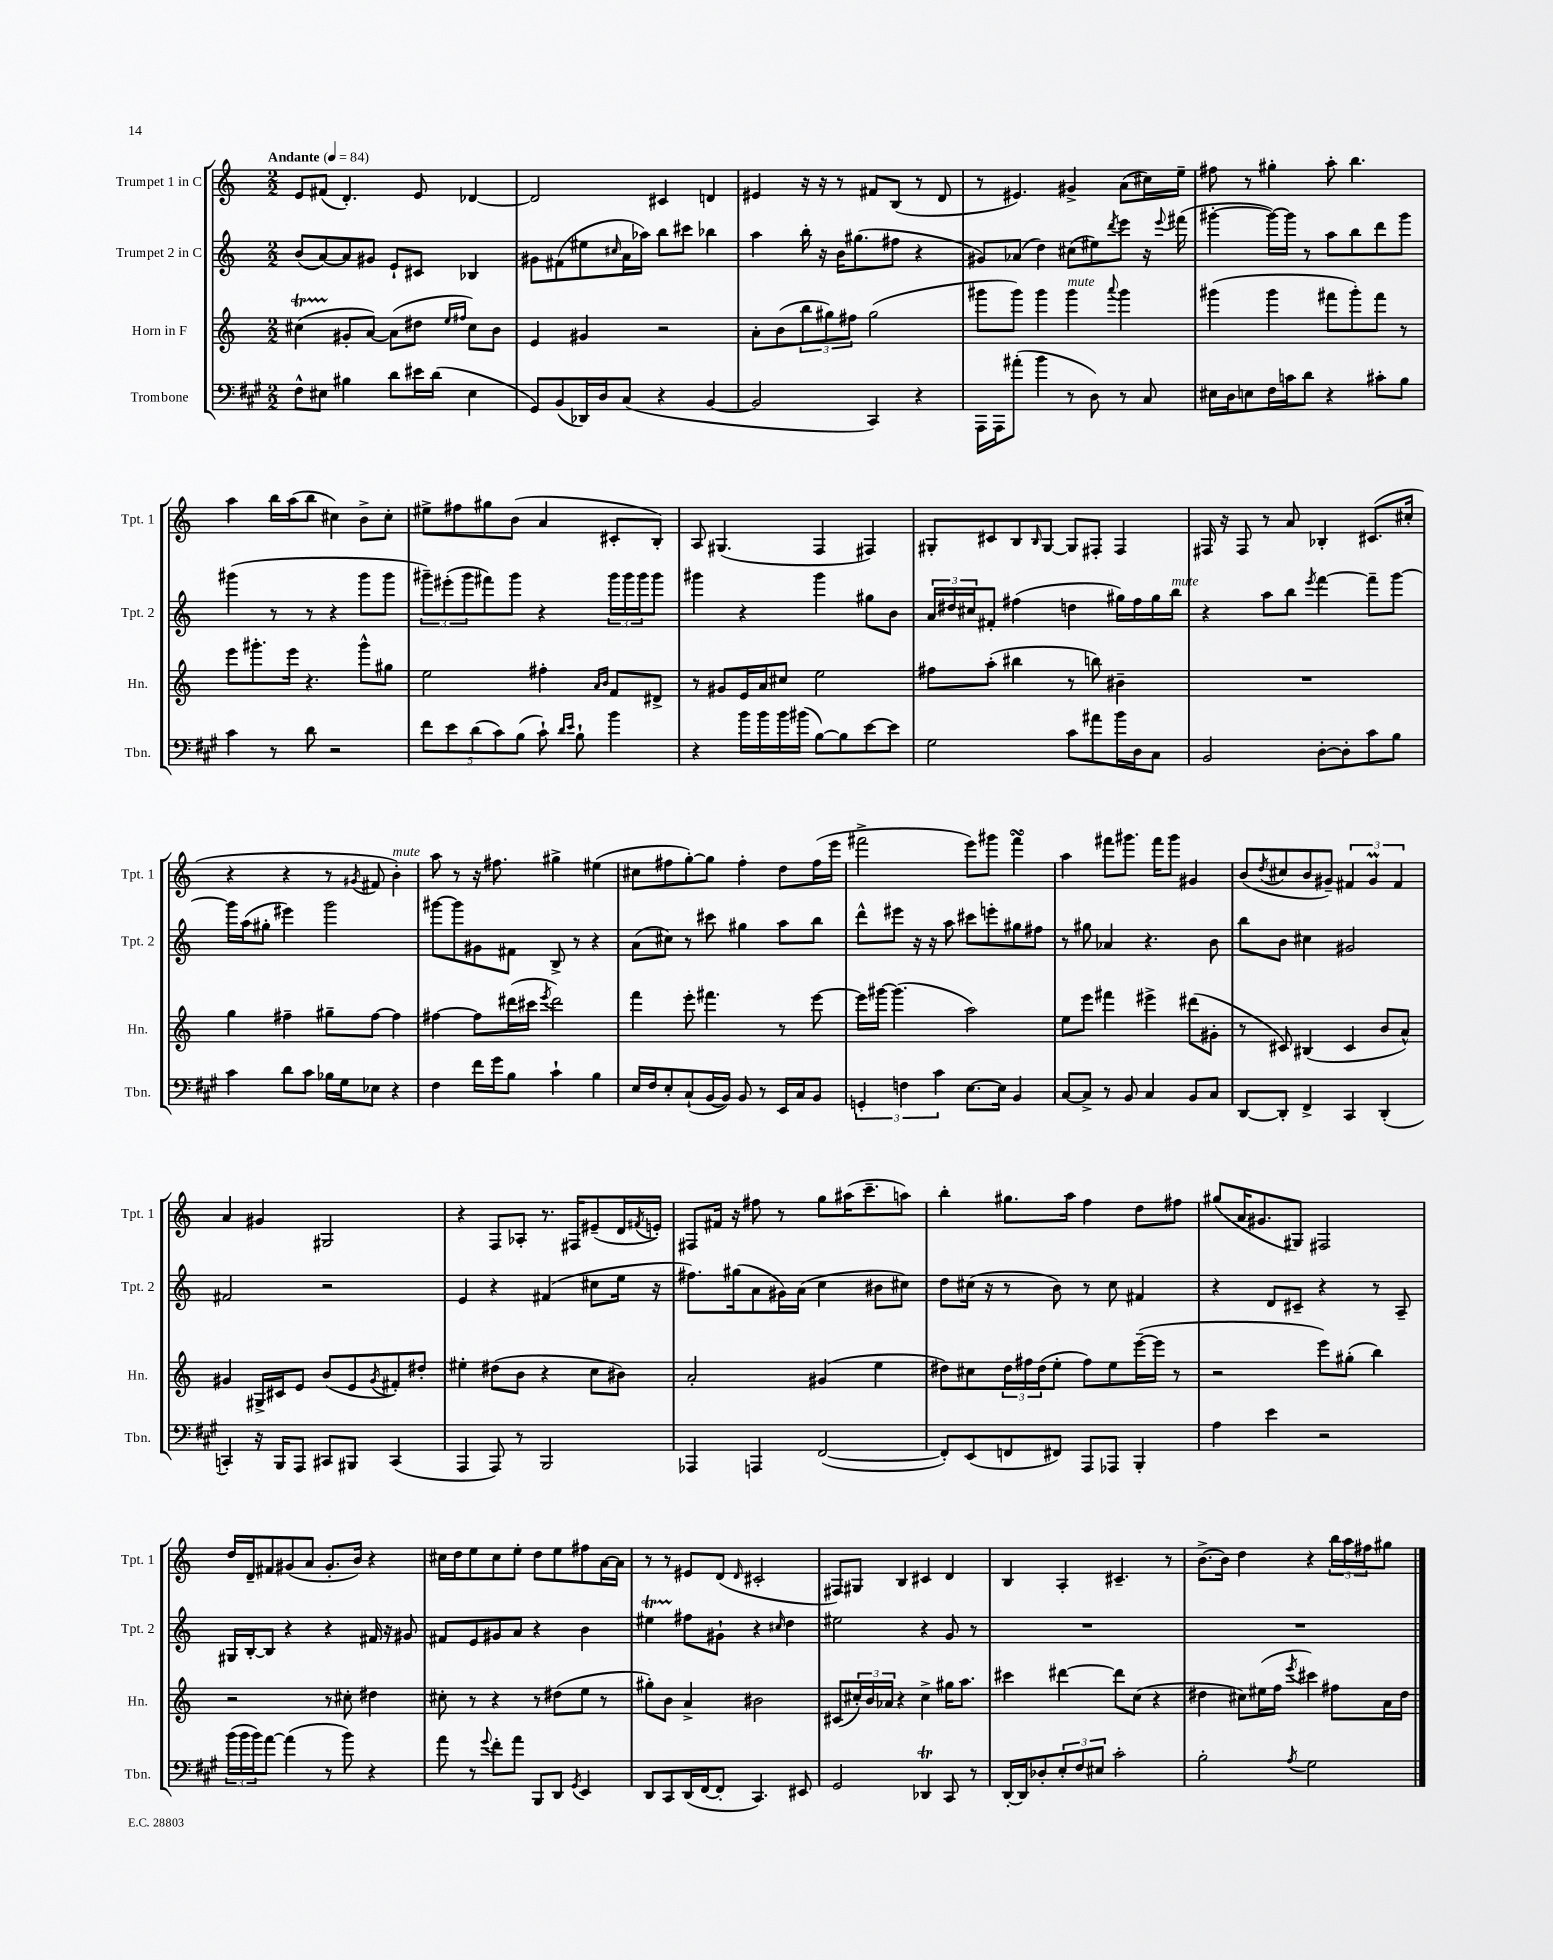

**kern	**kern	**kern	**kern
*staff4	*staff3	*staff2	*staff1
*clefF4	*clefG2	*clefG2	*clefG2
*k[f#c#g#]	*k[]	*k[]	*k[]
*M2/2	*M2/2	*M2/2	*M2/2
*MM84	*MM84	*MM84	*MM84
8F#^^	(4cc#	(8b	8e
8E#	.	[8a)	(8f#
4B#	8g#'	8a]	4.d')
.	[8a)	8g#	.
8d	(8a]	8e`	.
16e#	8dd#	8c#	8e
(16d	.	.	.
.	16qqee	.	.
.	16qqff#	.	.
4E#	8cc#)	4B-	[4d-
.	8b	.	.
=	=	=	=
8GG#)	4e	8g#	2d-]
(8BB	.	(8f#	.
16DD-)	4g#	8ee#	.
16D	.	.	.
.	.	16qqcc#	.
(8C#	.	16a	.
.	.	16aa-)	.
4r	2r	8bb	4c#
.	.	8ccc#	.
[4BB	.	4bb-	4d
=	=	=	=
2BB]	8a'	4aa	4e#
.	(8b	.	.
.	12bb	16bb'	16r
.	.	16r	16r
.	12gg#)	.	.
.	.	16b	8r
.	12ff#	.	.
.	.	(8.gg#	.
4CC#)	(2gg#	.	8f#
.	.	8ff#	(8B
4r	.	4r	8r
.	.	.	8d
=	=	=	=
16AAA	8ggg#	8g#)	8r
16AAA	.	.	.
(8a#'	8ggg#)	(8a-	4.e#)
4b	4ggg#	4dd)	.
8r	4ggg#	(8cc#	4g#^
8D)	.	8ee#)	.
.	8qqaaa	8qddd	.
8r	4ggg#	8eee	(8a
8C#	.	16r	16cc#)
.	.	8qqeee	.
.	.	(16fff#	16ee~
=	=	=	=
16E#	(4ggg#	[4ggg#'	8ff#
16D	.	.	.
8E	.	.	8r
16F#	4ggg#	16ggg#_)	4gg#'
16c	.	16ggg#]	.
8d	.	8r	.
4r	8fff#	8aa	8aa'
.	8ggg#')	8bb	4.bb
8c#'	8fff#	8ddd	.
8B	8r	8ggg#	.
=	=	=	=
4c#	8eee	(4ggg#	4aa
.	8.ggg#'	.	.
8r	.	8r	16bb
.	16eee	.	(16aa
8d	4.r	8r	8bb
2r	.	4r	4cc#)
.	8ggg#^^	8ggg#	8b^
.	8gg#	8ggg#	8cc#'
=	=	=	=
10f#	2ee	12ggg#~)	8ee#^
.	.	(12eee#'	.
10e	.	.	.
.	.	.	8ff#
.	.	12ggg#	.
(10d	.	.	.
.	.	8fff#)	8gg#
10c#)	.	.	.
.	.	8ggg#	(8b
(10B	.	.	.
8c#`)	4ff#'	4r	4a
16qqd	.	.	.
16qqe	.	.	.
8B`	.	.	.
.	16qqa	.	.
.	16qqb	.	.
4b	8f	24ggg#	8c#'
.	.	24ggg#	.
.	.	24ggg#	.
.	8d#^	8ggg#	8B')
=	=	=	=
4r	8r	4ggg#	8A
.	8g#	.	(4.G#
16b	16e	4r	.
16b	16a	.	.
16b	8cc#	.	.
(16b#	.	.	.
[8B)	2ee	4ggg#	4F
8B]	.	.	.
[8e	.	8gg#	4F#)
8e]	.	8b	.
=	=	=	=
2G#	8ff#	24a	8G#'
.	.	24dd#	.
.	.	24cc#	.
.	(8aa'	8f#'	8c#
.	4bb#	(4ff#	8B
.	.	.	16qqB
.	.	.	[8G#
8c#	8r	4dd	8G#]
8a#	8bb)	.	8F#'
16b	4b#~	16gg#)	4F#
16D	.	16ff#	.
8C#	.	16gg#	.
.	.	16bb	.
=	=	=	=
2BB	1r	4r	16F#
.	.	.	16r
.	.	.	8F#
.	.	8aa	8r
.	.	8bb	8a
.	.	8qeee	.
[8D'	.	[4fff	4B-'
8D']	.	.	.
8c#	.	8fff~]	(8.c#
8B	.	[8ggg	.
.	.	.	16cc#'
=	=	=	=
4c#	4gg	16ggg]	4r
.	.	(16aa	.
.	.	8gg#'	.
8d	4ff#~	4eee#)	4r
8c#	.	.	.
16B-	8gg#~	2ggg	8r
16G#	.	.	.
.	.	.	8qg#
8E-	[8ff#	.	8f#
4r	4ff#]	.	4b')
=	=	=	=
4F#	[4ff#	[8ggg#	8aa
.	.	8ggg#]	8r
16f#	8ff#]	8g#	16r
16g#	.	.	8.ff#
8B	(16ddd#	8f#	.
.	16ccc#	.	.
.	8qeee	.	.
4c#`	2ddd#)	8B^	4gg#^
.	.	8r	.
4B	.	4r	(4ee#
=	=	=	=
16E	4fff	(8a	8cc#
16F#	.	.	.
8E'	.	8cc#)	8ff#
(8C#`	8eee'	8r	[8gg')
[16BB	4.fff#	8ccc#	8gg]
16BB])	.	.	.
8BB	.	4gg#	4ff#'
8r	.	.	.
16EE	8r	8aa	8dd
16C#	.	.	.
8BB	[8eee	8bb	(16ff#
.	.	.	16eee
=	=	=	=
6GG'	16eee]	8ddd^^	2fff#^
.	[16ggg#	.	.
.	(4.ggg#]	8eee#	.
6F	.	.	.
.	.	16r	.
.	.	16r	.
6c#	.	.	.
.	.	8aa	.
[8.E	2aa)	8ccc#	8eee)
.	.	8eee'	8ggg#
16E]	.	.	.
4BB	.	8gg#	4fff#
.	.	8ff#	.
=	=	=	=
[8C#	8ee	8r	4aa
8C#^]	8eee	8gg#	.
8r	4fff#	4a-	8fff#
8BB	.	.	8.ggg#
4C#	4eee#^	4.r	.
.	.	.	16fff#
.	.	.	8ggg#
8BB	(8ddd#	.	4g#
8C#	8g#'	8b	.
=	=	=	=
[8DD	8r	8bb	(8b
.	.	.	8qdd
8DD']	8c#)	8b	8cc#
4FF#^	(4B#	4cc#	8b
.	.	.	8g#~)
4CC#	4c#	2g#	6f#
.	.	.	6g#
(4DD'	8b	.	.
.	.	.	6f#
.	8a^^)	.	.
=	=	=	=
4CC')	4g#	2f#	4a
16r	16G#^	.	4g#
16BBB	16c#	.	.
8AAA	8e	.	.
8CC#	(8b	2r	2G#
8BBB#	8e	.	.
.	8qg#	.	.
(4CC#	8f#')	.	.
.	8dd#'	.	.
=	=	=	=
4AAA	4ee#'	4e	4r
8AAA)	(8dd#	4r	8F
8r	8b	.	8A-'
2BBB	4r	(4f#	8.r
.	.	.	16F#
.	8cc	8cc#	(8e#~
.	8b#)	16ee	16d
.	.	.	8qf#
.	.	16r	16e')
=	=	=	=
4AAA-	2a'	8.ff#)	8F#
.	.	.	16f#
.	.	(16gg#	16r
4AAA	.	8a	8ff#
.	.	16g#)	8r
.	.	(16a	.
([2FF#	(4g#	4cc	8gg
.	.	.	(16aa#
.	.	.	8.ccc~
.	4ee	8b#	.
.	.	8cc#)	8aa)
=	=	=	=
8FF#'])	8dd#)	8dd	4bb'
(8EE	8cc#	(16cc#	.
.	.	16r	.
8FF	24dd#	8r	8.gg#
.	24ff#	.	.
.	(24dd#	.	.
8FF#)	8ee'	8b)	.
.	.	.	16aa
8AAA	8ff#)	8r	4ff
8AAA-	8ee	8cc#	.
4BBB'	([16eee~	4f#	8dd
.	16eee]	.	.
.	8r	.	8ff#
=	=	=	=
4A	2r	4r	(8gg#
.	.	.	16a
.	.	.	8.g#
4e	.	8d	.
.	.	8c#~	8G#)
2r	8eee)	4r	2F#
.	(8gg#'	.	.
.	4bb)	8r	.
.	.	8A~	.
=	=	=	=
(24b	2r	16G#	16dd
24b	.	.	.
.	.	[16B'	16d~
24b)	.	.	.
[8a	.	8B]	8f#
(4a]	.	4r	(8g#
.	.	.	8a
8r	8r	4r	8.g#'
8b)	8cc#'	.	.
.	.	.	16b)
4r	4dd#	16f#	4r
.	.	16r	.
.	.	8g#	.
=	=	=	=
8a	8cc#'	8f#	16cc#
.	.	.	16dd
8r	8r	8e	8ee
8qqg#	.	.	.
8f#'	4r	8g#	8cc#
8a	.	8a	8ee'
8BBB	8r	4r	8dd
8DD	(8dd#	.	8ee
8qGG#	.	.	.
4EE	8ee	4b	8ff#
.	8r	.	[16a
.	.	.	16a]
=	=	=	=
8DD	8gg#')	4ee#	8r
8CC#	8b	.	8r
(16DD	4a^	8ff#	8e#
[16FF#	.	.	.
8FF#']	.	8g#`	(8d
.	.	.	16qqd
4.CC#)	2b#	4r	2c#'
.	.	16qqcc#	.
.	.	4dd	.
8EE#	.	.	.
=	=	=	=
2GG#	(8c#	2ee#	8F#)
.	24cc#')	.	8G#
.	24b	.	.
.	24a-	.	.
.	4r	.	4B
4DD-	4cc#^	4r	4c#
8CC#	16gg#	8g	4d
.	8.aa	.	.
8r	.	8r	.
=	=	=	=
[16DD'	4ccc#	1r	4B
16DD]	.	.	.
8D-'	.	.	.
12E'	[4ddd#	.	4A'
12F#	.	.	.
12E#	.	.	.
2c#'	8ddd#]	.	4.c#~
.	(8cc	.	.
.	4r	.	.
.	.	.	8r
=	=	=	=
2B'	4dd#	1r	[8.b^
.	.	.	16b]
.	8cc#)	.	4dd
.	(16ee#	.	.
.	16ff	.	.
8qA	8qeee	.	.
2G#	4ccc#)	.	4r
.	8ff#	.	24bb
.	.	.	24aa
.	.	.	24ff#
.	16a	.	8gg#
.	16dd#	.	.
==	==	==	==
*-	*-	*-	*-
